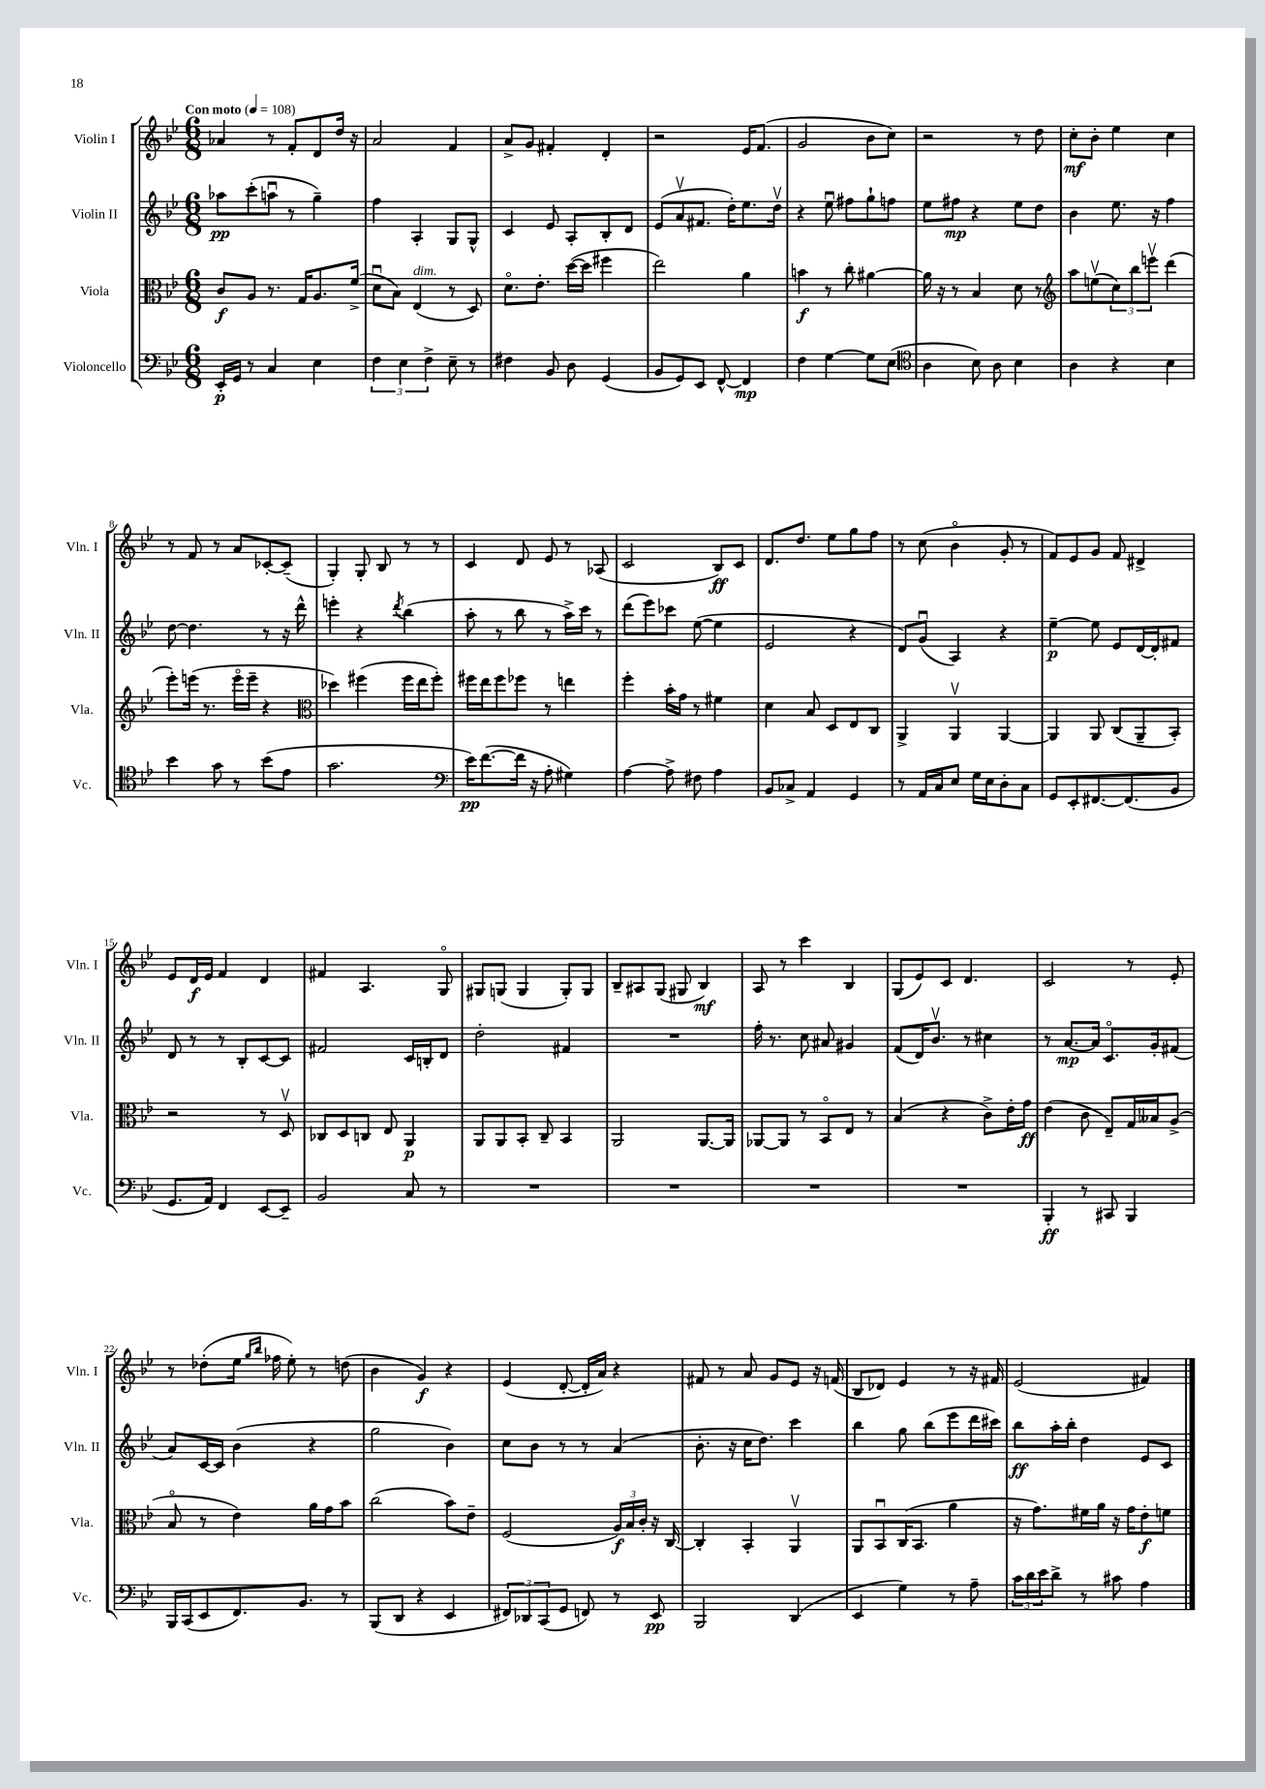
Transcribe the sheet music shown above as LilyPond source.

<<
\new StaffGroup <<
\new Staff = "s0" \with { instrumentName = "Violin I" shortInstrumentName = "Vln. I" } {
    \clef treble \key bes \major \numericTimeSignature \time 6/8 \tempo "Con moto" 4 = 108
    aes'4 r8 f'8-. d'8 d''16 r16 |
    a'2 f'4 |
    a'8-> g'8 fis'4-. d'4-. |
    r2 ees'16 f'8.( |
    g'2 bes'8 c''8) |
    r2 r8 d''8 |
    c''8-.\mf bes'8-. ees''4 c''4 |
    r8 f'8 r8 a'8 ces'8~-. ces'8--( |
    g4-.) g8-. bes8 r8 r8 |
    c'4 d'8 ees'8 r8 aes8( |
    c'2 bes8\ff) c'8 |
    d'8. d''8. ees''8 g''8 f''8 |
    r8 c''8( bes'4\flageolet g'8-. r8 |
    f'8) ees'8 g'8 f'8 dis'4-> |
    ees'8 d'16\f ees'16 f'4 d'4 |
    fis'4 a4. g8\flageolet |
    gis8 g8( g4 g8-.) g8 |
    bes8-- ais8 g8( gis8 bes4\mf) |
    a8 r8 c'''4 bes4 |
    g8( ees'8) c'8 d'4. |
    c'2 r8 ees'8-. |
    r8 des''8-.( ees''16 \grace { g''16 bes''16 } fes''16 ees''8-.) r8 d''8( |
    bes'4 g'4\f) r4 |
    ees'4( d'8~-. d'16-. a'16) r4 |
    fis'8 r8 a'8 g'8 ees'8 r16 f'16( |
    bes8 des'8) ees'4 r8 r16 fis'16 |
    ees'2( fis'4) \bar "|." |
}
\new Staff = "s1" \with { instrumentName = "Violin II" shortInstrumentName = "Vln. II" } {
    \clef treble \key bes \major \numericTimeSignature \time 6/8
    aes''8\pp c'''8-.( a''8\downbow r8 g''4--) |
    f''4 a4-. g8 g8-^ |
    c'4 ees'8 a8-. bes8-. d'8 |
    ees'8( a'8\upbow fis'8. d''16-.) ees''8. d''16\upbow |
    r4 ees''8\downbow fis''8 g''8-! f''8 |
    ees''8 fis''8\mp r4 ees''8 d''8 |
    bes'4 ees''8. r16 f''4 |
    d''8~ d''4. r8 r16 d'''16-^ |
    e'''4-. r4 \acciaccatura { d'''8 } bes''4( |
    a''8-. r8 bes''8 r8 a''16->) c'''16 r8 |
    d'''8( ees'''8) ces'''8 ees''8~( ees''4 |
    ees'2 r4 |
    d'8) g'8\downbow( a4) r4 |
    ees''4~--\p ees''8 ees'8 d'16~ d'16-. fis'8 |
    d'8 r8 r8 bes8-. c'8~ c'8 |
    fis'2 c'16 b16-. d'8 |
    d''2-. fis'4 |
    R2. |
    f''16-. r8. c''8 ais'8 gis'4 |
    f'8( d'16) bes'8.\upbow r8 cis''4 |
    r8 a'8.~\mp a'16 c'8.\flageolet g'16-. fis'8( |
    a'8) c'16~ c'16 bes'4( r4 |
    g''2 bes'4) |
    c''8 bes'8 r8 r8 a'4( |
    bes'8.-. r16 c''16 d''8.) c'''4 |
    bes''4 g''8 bes''8( ees'''8 d'''16 cis'''16) |
    bes''8\ff a''16-. bes''16-. d''4 ees'8 c'8 \bar "|." |
}
\new Staff = "s2" \with { instrumentName = "Viola" shortInstrumentName = "Vla." } {
    \clef alto \key bes \major \numericTimeSignature \time 6/8
    c'8\f a8 r8. g16 a8. f'16->( |
    d'8\downbow bes8) ees4^\markup { \italic "dim." }( r8 d8) |
    d'8.\flageolet ees'8.-. d''16~( d''16 fis''4 |
    ees''2) a'4 |
    b'4\f r8 c''8-. ais'4~ |
    ais'16 r16 r8 bes4 d'8 r8 |
    \clef treble a''8 e''8\upbow( \tuplet 3/2 { c''8) bes''8 e'''8\upbow } d'''4( |
    ees'''8-.) e'''16( r8. e'''16\flageolet e'''16-- r4 |
    \clef alto des''4) fis''4( fis''16 ees''16 fis''8-.) |
    fis''16 ees''16 fis''8 fes''8 r8 e''4 |
    f''4-. bes'16-. g'16 r8 fis'4 |
    d'4 bes8 d8 ees8 c8 |
    a,4-> a,4\upbow a,4~ |
    a,4 a,8 c8( a,8-- bes,8-.) |
    r2 r8 d8\upbow |
    ces8 d8 c8 ees8 a,4\p |
    a,8 a,8 bes,8-. c8-- bes,4 |
    a,2 a,8.~ a,16 |
    aes,8~ aes,8 r8 bes,8\flageolet ees8 r8 |
    bes4( r4 c'8->) ees'16-. g'16\ff |
    ees'4( c'8 ees8--) g16 beses16 a8->( |
    bes8\flageolet r8 ees'4) a'16 g'16 bes'8 |
    c''2( bes'8) ees'8-- |
    f2( \tuplet 3/2 { a16\f) bes16 c'16-. } r16 c16~ |
    c4-. bes,4-. a,4\upbow |
    a,8 bes,8\downbow c16( bes,8. a'4 |
    r16 g'8.) fis'16 a'16 r16 g'16 ees'8-.\f f'8 \bar "|." |
}
\new Staff = "s3" \with { instrumentName = "Violoncello" shortInstrumentName = "Vc." } {
    \clef bass \key bes \major \numericTimeSignature \time 6/8
    ees,16-.\p g,16 r8 c4 ees4 |
    \tuplet 3/2 { f4 ees4 f4-> } ees8-- r8 |
    fis4 bes,8 d8 g,4( |
    bes,8 g,8) ees,8 f,8~-^ f,4\mp |
    f4 g4~ g8 ees8( |
    \clef tenor a4 bes8) a8 bes4 |
    a4 r4 bes4 |
    bes'4 g'8 r8 bes'8( ees'8 |
    g'2. |
    \clef bass ees'16\pp) f'8.~( f'16 r16 a8-. gis4) |
    a4~ a8-> fis8 a4 |
    bes,8 ces8-> a,4 g,4 |
    r8 a,16 c16 ees8 g16 ees16 d8-. c8 |
    g,8 ees,8-. fis,8.~ fis,8.( bes,8 |
    g,8. a,16) f,4 ees,8~ ees,8-- |
    bes,2 c8 r8 |
    R2. |
    R2. |
    R2. |
    R2. |
    bes,,4-.\ff r8 cis,8 bes,,4 |
    bes,,16 c,16( ees,8 f,8.) bes,8. r8 |
    bes,,8( d,8 r4 ees,4 |
    \tuplet 3/2 { fis,8) des,8 c,8( } g,8 f,8) r8 ees,8\pp |
    bes,,2 d,4( |
    ees,4 g4) r8 a8-- |
    \tuplet 3/2 { c'16 d'16 ees'16 } d'8-> r8 cis'8 a4 \bar "|." |
}
>>
>>
